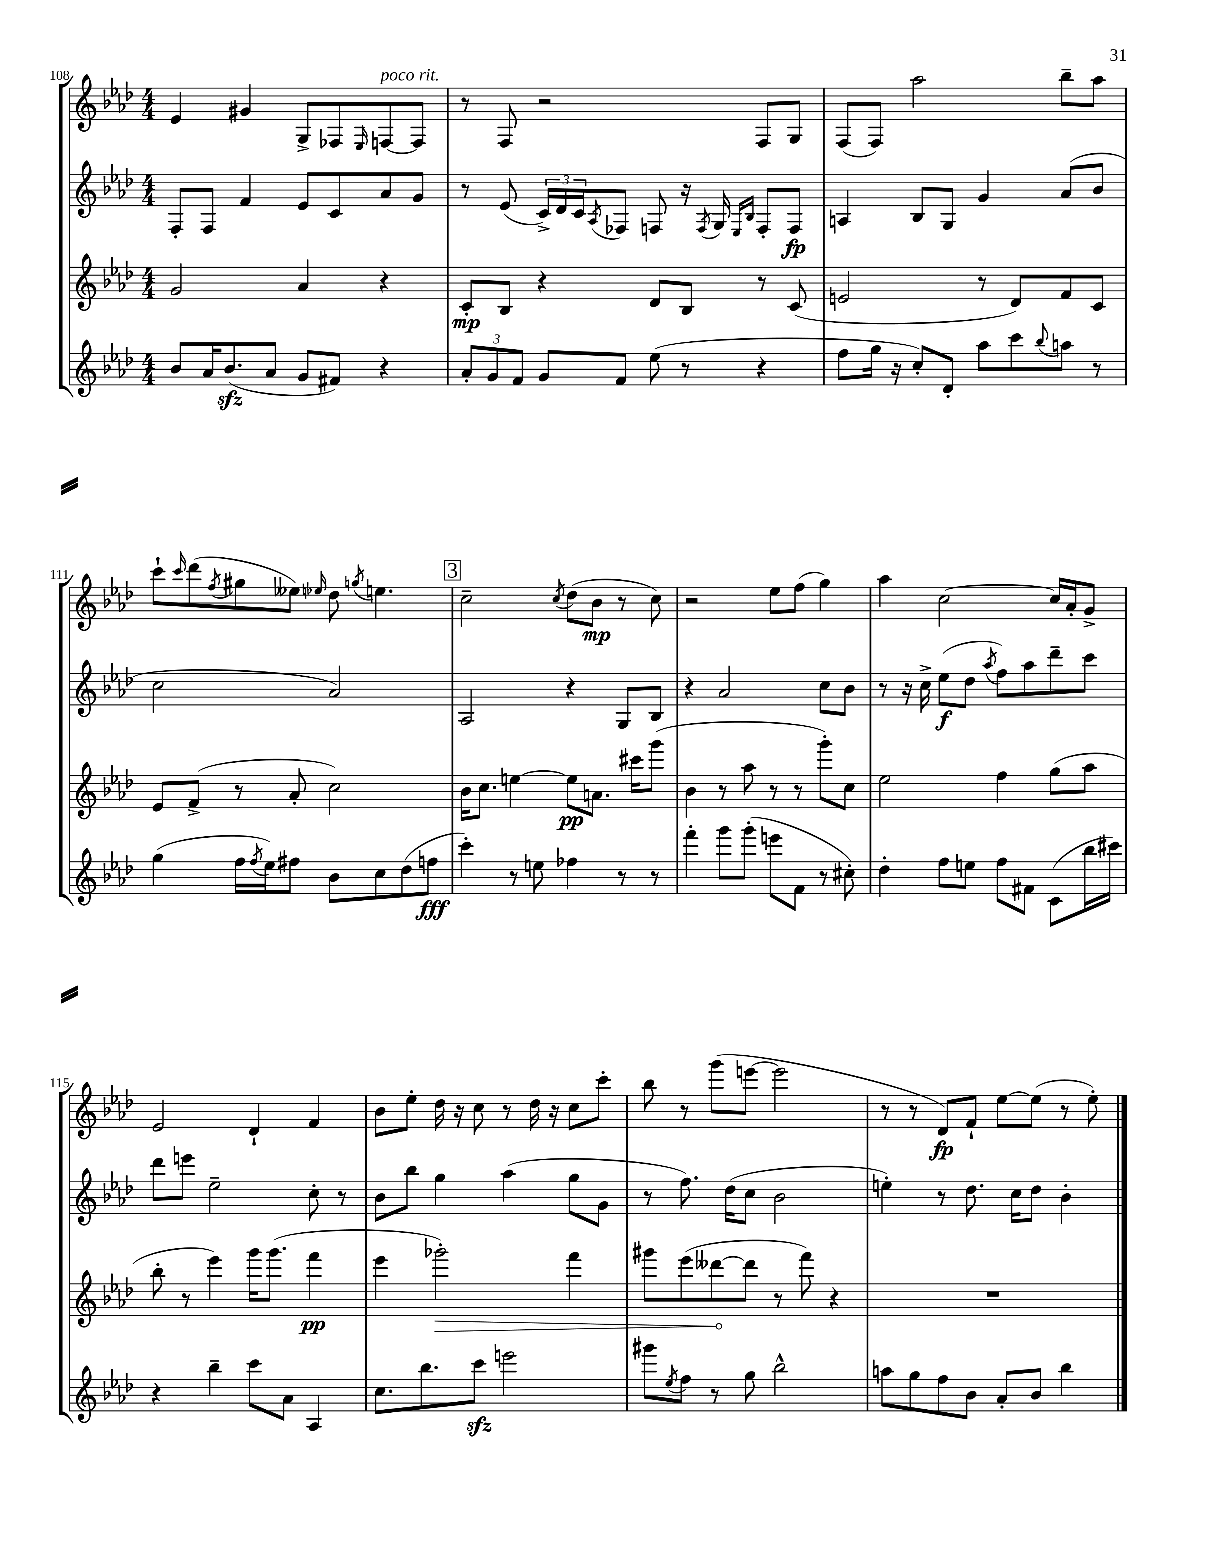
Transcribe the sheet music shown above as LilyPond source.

<<
\new StaffGroup <<
\new Staff = "s0" {
    \clef treble \key aes \major \numericTimeSignature \time 4/4
    ees'4 gis'4 g8-> fes8 \grace { ees16 } f8~^\markup { \italic "poco rit." } f8 |
    r8 f8 r2 f8 g8 |
    f8( f8) aes''2 bes''8-- aes''8 |
    c'''8-! \grace { c'''16 } des'''8( \acciaccatura { f''8 } gis''8 eeses''8) \grace { ees''16 } des''8 \acciaccatura { g''8 } e''4. |
    \mark \markup { \box "3" } c''2-- \acciaccatura { c''8 } des''8( bes'8\mp r8 c''8) |
    r2 ees''8 f''8( g''4) |
    aes''4 c''2~ c''16 aes'16-. g'8-> |
    ees'2 des'4-! f'4 |
    bes'8 ees''8-. des''16 r16 c''8 r8 des''16 r16 c''8 c'''8-. |
    bes''8 r8 g'''8( e'''8~ e'''2 |
    r8 r8 des'8\fp) f'8-! ees''8~ ees''8( r8 ees''8-.) \bar "|." |
}
\new Staff = "s1" {
    \clef treble \key aes \major \numericTimeSignature \time 4/4
    f8-. f8 f'4 ees'8 c'8 aes'8 g'8 |
    r8 ees'8( \tuplet 3/2 { c'16->) des'16 c'16 } \acciaccatura { aes8 } fes8 f8 r16 \acciaccatura { f8 } g16 \grace { ees16 bes16 } f8-. f8\fp |
    a4 bes8 g8 g'4 aes'8( bes'8 |
    c''2 aes'2) |
    \mark \markup { \box "3" } aes2 r4 g8 bes8 |
    r4 aes'2 c''8 bes'8 |
    r8 r16 c''16-> ees''8\f( des''8 \acciaccatura { aes''8 } f''8) aes''8 des'''8-- c'''8 |
    des'''8 e'''8 ees''2-- c''8-. r8 |
    bes'8 bes''8 g''4 aes''4( g''8 g'8 |
    r8 f''8.) des''16( c''8 bes'2 |
    e''4-.) r8 des''8. c''16 des''8 bes'4-. \bar "|." |
}
\new Staff = "s2" {
    \clef treble \key aes \major \numericTimeSignature \time 4/4
    g'2 aes'4 r4 |
    c'8-.\mp bes8 r4 des'8 bes8 r8 c'8( |
    e'2 r8 des'8) f'8 c'8 |
    ees'8 f'8->( r8 aes'8-. c''2) |
    \mark \markup { \box "3" } bes'16 c''8. e''4~ e''8\pp a'8. cis'''16 g'''8( |
    bes'4 r8 aes''8 r8 r8 g'''8-.) c''8 |
    ees''2 f''4 g''8( aes''8 |
    bes''8-. r8 ees'''4) g'''16 g'''8.( f'''4\pp |
    ees'''4 \once \override Hairpin.circled-tip = ##t ges'''2-.\>) f'''4 |
    gis'''8 ees'''8( deses'''8~\! deses'''8 r8 f'''8) r4 |
    R1 \bar "|." |
}
\new Staff = "s3" {
    \clef treble \key aes \major \numericTimeSignature \time 4/4
    bes'8 aes'16 bes'8.\sfz( aes'8 g'8 fis'8) r4 |
    \tuplet 3/2 { aes'8-. g'8 f'8 } g'8 f'8 ees''8( r8 r4 |
    f''8 g''16 r16 c''8-.) des'8-. aes''8 c'''8 \appoggiatura { bes''8 } a''8 r8 |
    g''4( f''16 \acciaccatura { f''8 } ees''16) fis''8 bes'8 c''8 des''8( f''8\fff |
    \mark \markup { \box "3" } c'''4-.) r8 e''8 fes''4 r8 r8 |
    f'''4-. g'''8 g'''8-.( e'''8 f'8 r8 cis''8-.) |
    des''4-. f''8 e''8 f''8 fis'8 c'8( bes''16 cis'''16) |
    r4 bes''4-- c'''8 aes'8 aes4 |
    c''8. bes''8. c'''8\sfz e'''2 |
    gis'''8 \acciaccatura { ees''8 } f''8 r8 g''8 bes''2-^ |
    a''8 g''8 f''8 bes'8 aes'8-. bes'8 bes''4 \bar "|." |
}
>>
>>
\layout { \context { \Score currentBarNumber = #108 } }
